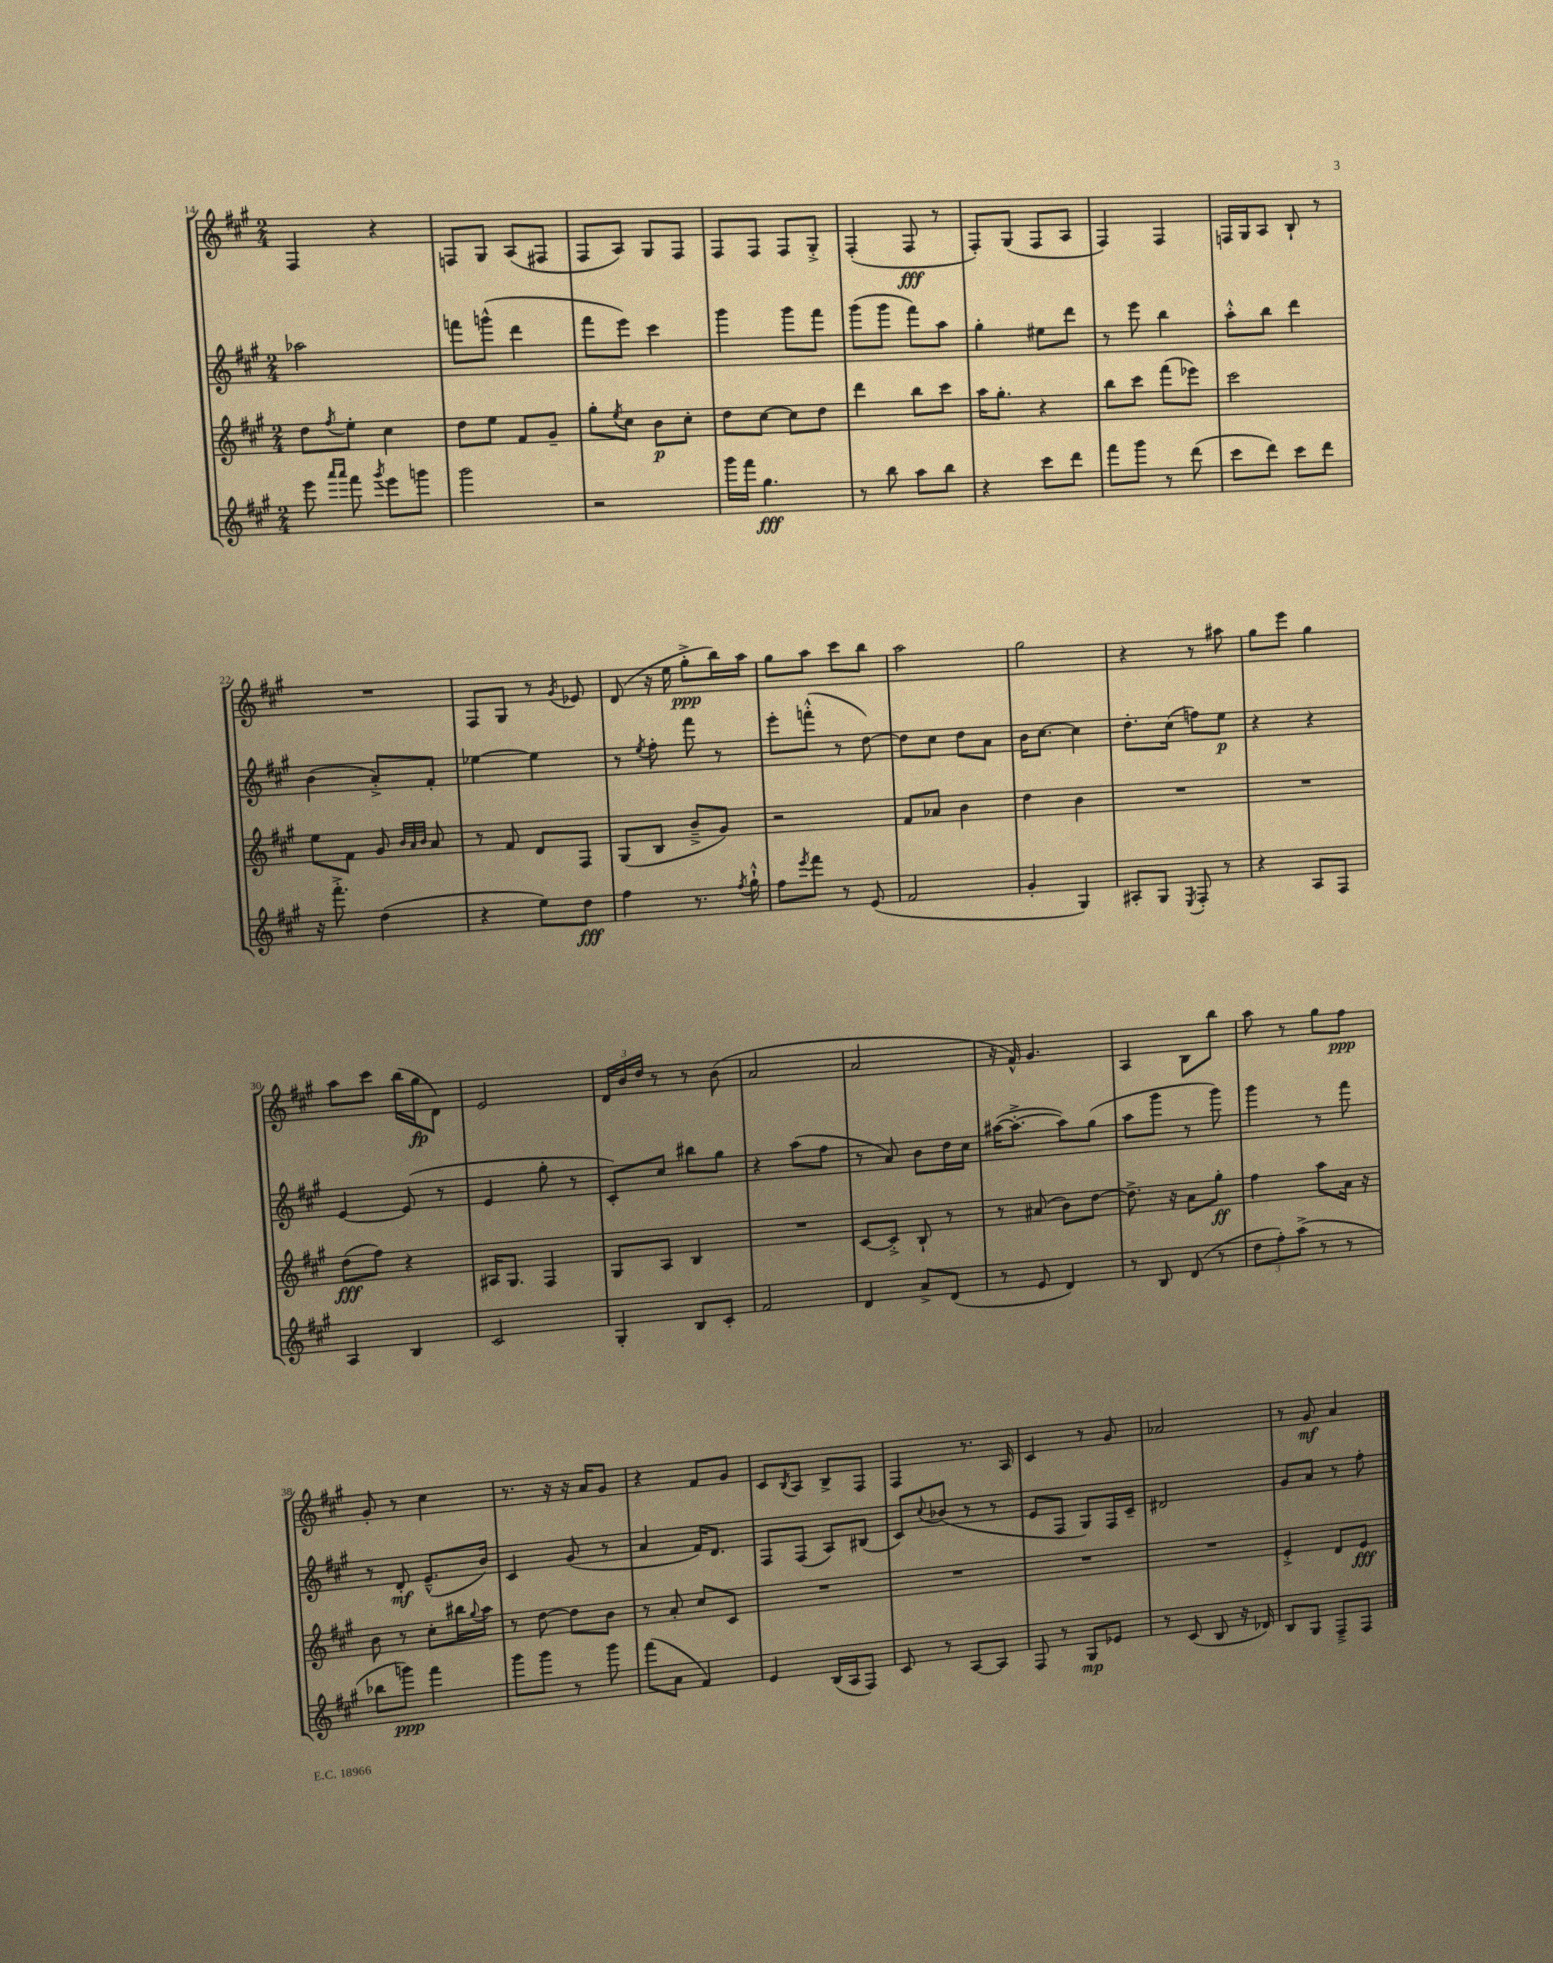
<<
\new StaffGroup <<
\new Staff = "s0" {
    \clef treble \key a \major \numericTimeSignature \time 2/4
    fis4 r4 |
    f8 gis8 a8( fis8 |
    fis8 a8) gis8 fis8 |
    fis8 fis8 fis8 gis8-.-> |
    fis4-.( fis8\fff r8 |
    fis8-.) gis8( fis8 a8 |
    fis4) fis4 |
    f16 gis16 a8 b8-! r8 |
    R2 |
    fis8 gis8 r8 \acciaccatura { gis'8 } ees'8 |
    d'8( r16 e''16 gis''8-.->\ppp b''16) a''16 |
    gis''8 a''8 cis'''8 b''8 |
    a''2 |
    gis''2 |
    r4 r8 ais''8 |
    gis''8 e'''8 gis''4 |
    a''8 cis'''8 b''16( gis''16\fp d'8) |
    e'2 |
    \tuplet 3/2 { d'16 b'16 d''16 } r8 r8 b'8( |
    a'2 |
    a'2 |
    r16 fis'16-^) gis'4. |
    a4 b8 b''8 |
    a''8 r8 gis''8 fis''8\ppp |
    gis'8-. r8 cis''4 |
    r8. r16 r16 a'16 gis'8 |
    r4 fis'8 gis'8 |
    cis'8 \acciaccatura { b8 } a8 b8-> fis8 |
    fis4 r8. a16 |
    cis'4 r8 gis'8 |
    aes'2 |
    r8 gis'8\mf a'4 \bar "|." |
}
\new Staff = "s1" {
    \clef treble \key a \major \numericTimeSignature \time 2/4
    aes''2 |
    f'''8 g'''8-^( d'''4 |
    fis'''8 e'''8) cis'''4 |
    gis'''4 gis'''8 fis'''8 |
    gis'''8( gis'''8 fis'''8) a''8 |
    gis''4-. eis''8 d'''8 |
    r8 e'''8 b''4 |
    a''8-.-^ b''8 d'''4 |
    b'4( a'8-.->) fis'8-. |
    ees''4~ ees''4 |
    r8 \acciaccatura { e''8 } fis''8-. fis'''8 r8 |
    e'''8-. f'''8-.-^( r8 d''8~) |
    d''8 cis''8 d''8 a'8 |
    b'16 cis''8.~ cis''4 |
    d''8.-. cis''16( f''8) e''8\p |
    r4 r4 |
    e'4~ e'8( r8 |
    e'4 gis''8-. r8 |
    cis'8-.) cis''8 bis''8 gis''8 |
    r4 a''8( fis''8 |
    r8 a'8) b'8 d''16 cis''16 |
    ais''16~( ais''8.~-.-> ais''8) gis''8( |
    a''8 gis'''8 r8 gis'''8) |
    gis'''4 r8 fis'''8 |
    r8 d'8-.\mf e'8.---^( b'16) |
    cis'4 gis'8( r8 |
    a'4 fis'16) d'8. |
    fis8 fis8( a8) bis8( |
    cis'8) \appoggiatura { cis''8 } bes'8( r8 r8 |
    e'8 fis8 gis8) fis16 cis'16-- |
    dis'2 |
    gis'8 a'8 r8 fis''8-. \bar "|." |
}
\new Staff = "s2" {
    \clef treble \key a \major \numericTimeSignature \time 2/4
    d''8 \acciaccatura { fis''8 } e''8-. cis''4 |
    d''8 e''8 fis'8 gis'8-- |
    gis''8-. \acciaccatura { e''8 } cis''8 b'8\p cis''8-. |
    d''8 cis''8~ cis''8 d''8 |
    d'''4 b''8 cis'''8 |
    a''16 gis''8.-. r4 |
    b''8 cis'''8 fis'''8( ees'''8) |
    cis'''2 |
    e''8 fis'8 gis'8 \grace { b'32 a'32 b'32 } a'8 |
    r8 fis'8 d'8 fis8 |
    gis8( b8 b'8---> gis'8) |
    r2 |
    fis'8 aes'8 b'4 |
    d''4 b'4 |
    R2 |
    R2 |
    d''8\fff( fis''8) r4 |
    ais16 gis8. fis4 |
    gis8 a8 b4 |
    R2 |
    cis'8~ cis'8-.-> b8-! r8 |
    r8 ais'8( b'8) d''8~ |
    d''8.-> r16 a'8 gis''8-.\ff |
    fis''4 a''8 a'16 r16 |
    b'8 r8 cis''8-. bis''16 \appoggiatura { gis''8 } a''16 |
    r8 d''8~ d''8 b'8 |
    r8 a'8-. cis''8 cis'8 |
    R2 |
    R2 |
    R2 |
    R2 |
    e'4-.-> d'8 e'8\fff \bar "|." |
}
\new Staff = "s3" {
    \clef treble \key a \major \numericTimeSignature \time 2/4
    e'''8 \grace { a'''16 a'''16 } fis'''8 \acciaccatura { gis'''8 } e'''8 g'''8 |
    gis'''2 |
    r2 |
    gis'''16 fis'''16 gis''4.\fff |
    r8 b''8 a''8 b''8 |
    r4 cis'''8 d'''8 |
    fis'''8 gis'''8 r8 d'''8( |
    cis'''8 d'''8) cis'''8 d'''8 |
    r16 fis'''8.-.-> d''4( |
    r4 e''8) d''8\fff |
    fis''4 r8. \acciaccatura { fis''8 } gis''16-!-^ |
    fis''8 \acciaccatura { e'''8 } fis'''8 r8 e'8( |
    fis'2 |
    gis'4-. gis4) |
    ais8-. gis8 \acciaccatura { e8 } fis8-. r8 |
    r4 a8 fis8 |
    a4 b4 |
    cis'2 |
    gis4-. b8 cis'8-. |
    fis'2 |
    d'4 a'8-> d'8( |
    r8 e'8 d'4) |
    r8 b8 d'8( r8 |
    \tuplet 3/2 { d''8 fis''8-.) a''8->( } r8 r8 |
    bes''8 g'''8\ppp) fis'''4 |
    gis'''8 gis'''8 r8 gis'''8 |
    fis'''8( a'8 fis'4) |
    e'4 b16( a16 fis8) |
    cis'8 r8 a8~ a8 |
    fis8 r8 gis8\mp ees'8 |
    r8 cis'8( b8 r16 des'16) |
    b8 gis8 fis8---> fis8 \bar "|." |
}
>>
>>
\layout { \context { \Score currentBarNumber = #14 } }
